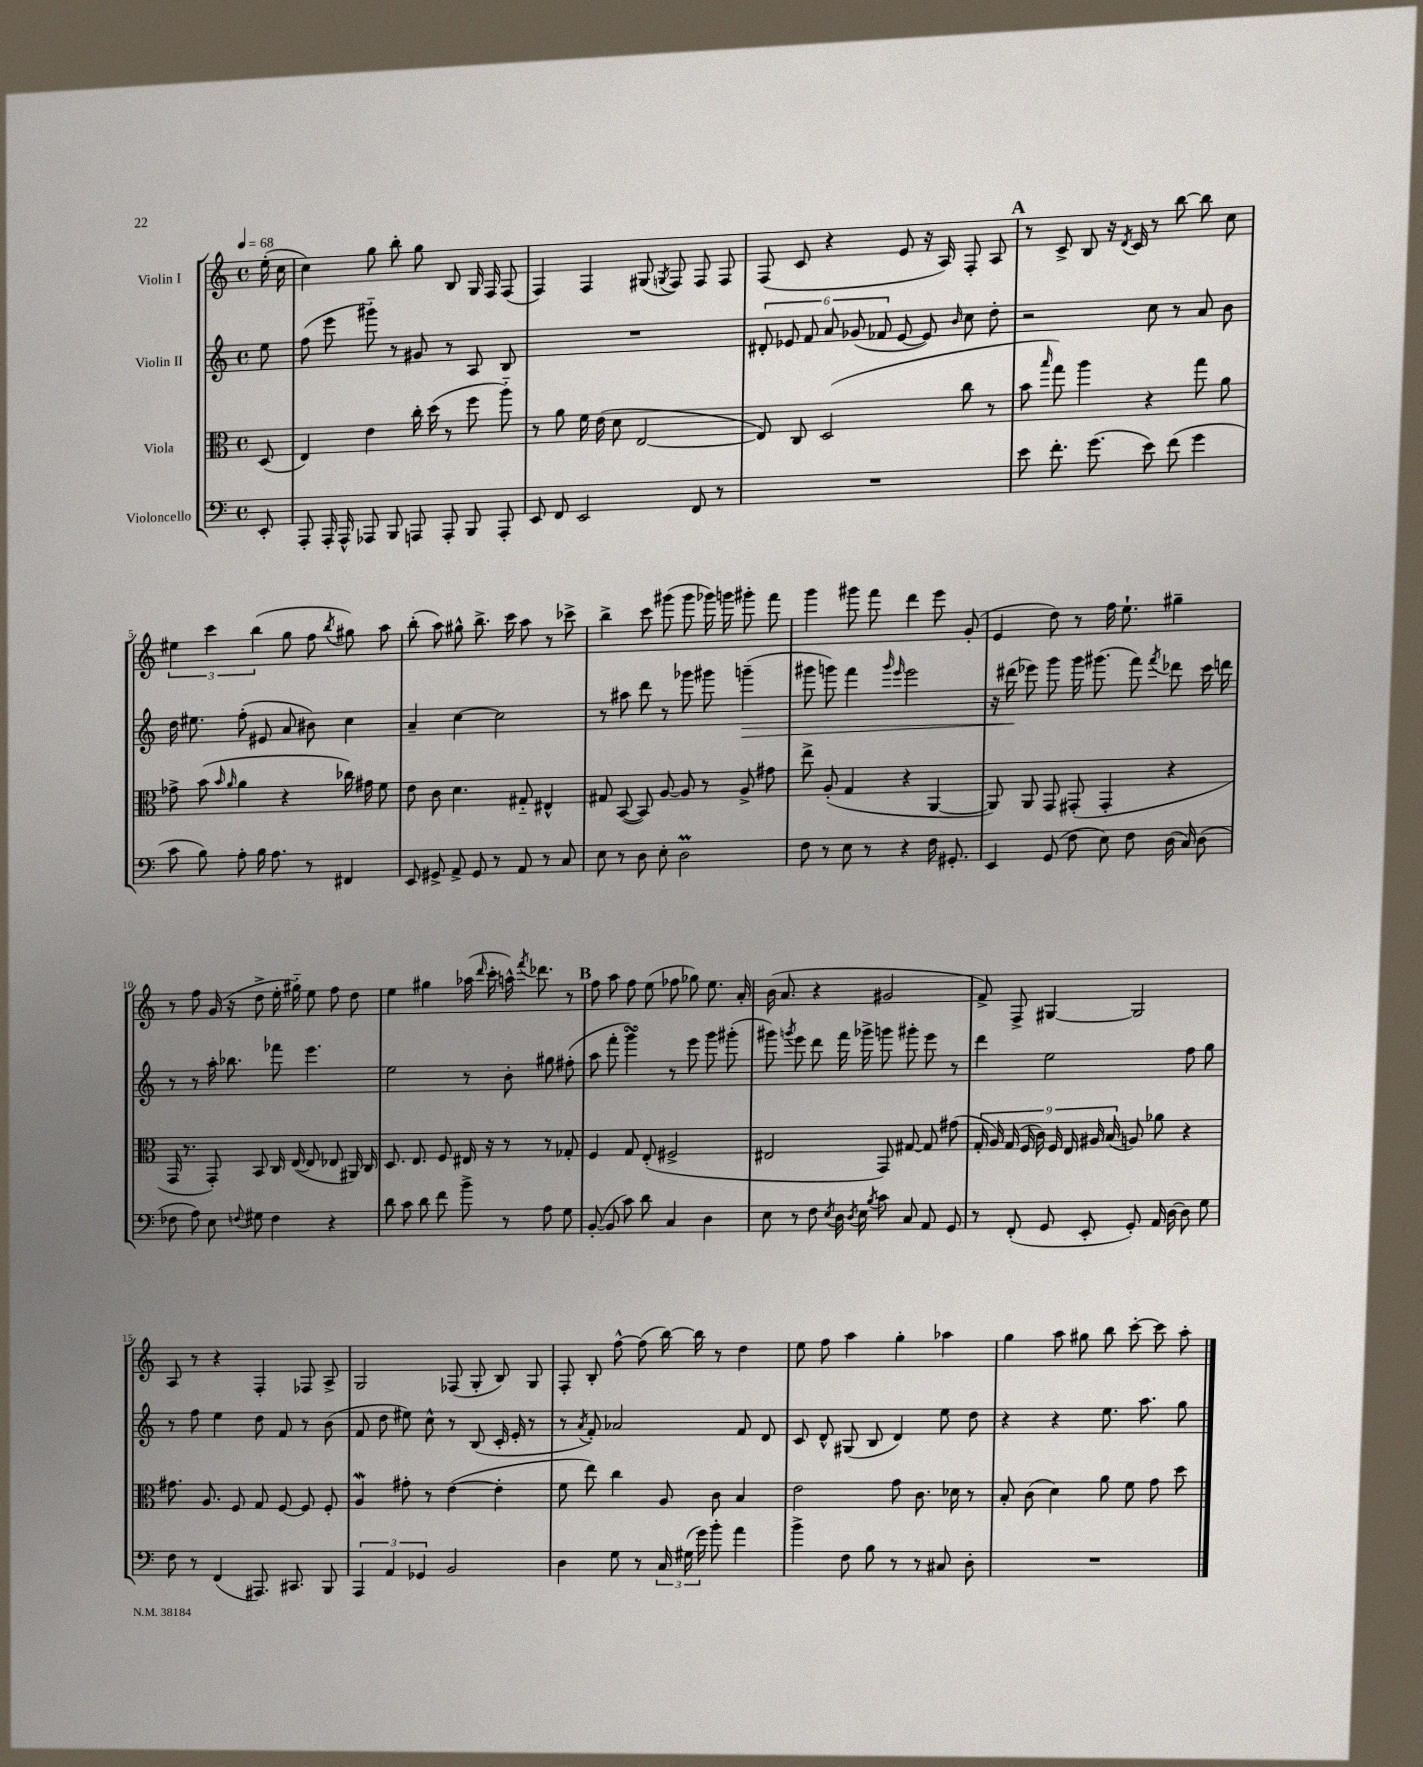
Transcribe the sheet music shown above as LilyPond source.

<<
\new StaffGroup <<
\new Staff = "s0" \with { instrumentName = "Violin I" } {
    \clef treble \key c \major \defaultTimeSignature \time 4/4 \partial 8 \tempo 4 = 68
    \autoBeamOff e''16-.( c''16 |
    c''4) g''8 b''8-. g''8 b8 g16 f16 f8( |
    f4) f4 gis8( \acciaccatura { g8 } f8) f8 f8 |
    f8( c'8 r4 e'8 r16 a16) f8-. a8 |
    \mark \markup { \bold "A" } r8 c'8-> b8 r16 \acciaccatura { d'8 } c'16 r8 b''8~ b''8 c''8 |
    \tuplet 3/2 { eis''4 c'''4 b''4( } g''8 f''8 \acciaccatura { b''8 } gis''8) a''8 |
    b''8-.( a''8) gis''8-^ b''8.-> c'''16 a''8 r8 ces'''8-> |
    b''4-> c'''8 gis'''8( gis'''8 ges'''16) g'''16 gis'''8-. f'''8 |
    g'''4 gis'''8 f'''8 d'''4 e'''8 g'8-.( |
    e'4 d''8) r8 f''16 e''8.-! gis''4-- |
    r8 f''8 g'16( r16 d''8-> e''16-. gis''16-_) e''8 f''8 d''8 |
    e''4 gis''4 aes''16( \grace { d'''16 } c'''16-. a''16-^) \acciaccatura { f'''8 } des'''8. r8 |
    \mark \markup { \bold "B" } f''8 a''8 f''8 e''8( fes''8 ges''8) e''8. a'16-. |
    b'16( a'8. r4 gis'2 |
    f'8->) f8-> gis4~ gis2 |
    a8 r8 r4 f4-. fes8 a8-> |
    g2 fes8( g8-. b8) g8 |
    f8-. b8-. f''8~-^ f''8( b''16~) b''16 r8 d''4 |
    e''8 f''8 a''4 g''4-. aes''4 |
    g''4 a''8 gis''8 b''8 c'''8~-. c'''8 a''8-. \bar "|." |
}
\new Staff = "s1" \with { instrumentName = "Violin II" } {
    \clef treble \key c \major \defaultTimeSignature \time 4/4 \partial 8
    \autoBeamOff e''8 |
    f''8( e'''8 gis'''8-_) r8 gis'8 r8 a8 b8 |
    R1 |
    \tuplet 6/4 { dis'8-. ees'8 f'8 a'8 ges'8( fes'8 } ees'8~ ees'8) \grace { b'16 } c''8 d''8-. |
    \mark \markup { \bold "A" } r2 c''8 r8 a'8 b'8 |
    d''16 eis''8. f''8-.( eis'8 a'8 bis'8) c''4 |
    a'4-- c''4~ c''2 |
    r8 ais''8 d'''8 r8 ges'''8 gis'''8 g'''4--\>( |
    gis'''8 g'''8) f'''4 \grace { g'''16 e'''16 } e'''2 |
    r16 dis'''16\!( ees'''8) g'''8 g'''16 gis'''8.( f'''8) \acciaccatura { f'''8 } des'''8 c'''16 d'''16 |
    r8 r8 a''16-. bes''8. fes'''8 e'''4. |
    e''2 r8 b'8-. gis''8 fis''8-.( |
    \mark \markup { \bold "B" } a''8 f'''8-. g'''4\turn) r8 e'''8 g'''8 gis'''8-.( |
    gis'''8) \acciaccatura { g'''8 } e'''8 d'''8 f'''16 ges'''16-> g'''8 gis'''8-. e'''8 r8 |
    d'''4 e''2 f''8 g''8 |
    r8 f''8 e''4 d''8 f'8 r8 b'8( |
    f'8 d''8 eis''8) c''8-^ r8 b8( c'16-. e'16-. r8 |
    r8 \acciaccatura { a'8 } f'8-.) aes'2 f'8 d'8 |
    c'8 d'8-^ gis8( b8 d'4) e''8 d''8 |
    r4 r4 e''8. a''8. g''8 \bar "|." |
}
\new Staff = "s2" \with { instrumentName = "Viola" } {
    \clef alto \key c \major \defaultTimeSignature \time 4/4 \partial 8
    \autoBeamOff d8( |
    e4) e'4 c''16-. d''16( r8 f''8 a''8-_) |
    r8 a'8 f'16 e'16( d'8 e2~ |
    e8) c8 d2( c''8 r8 |
    \mark \markup { \bold "A" } b'8 \grace { b''16 } g''8) a''4 r4 g''8 a'8 |
    ges'8-> b'8( \grace { b'16 a'16 } a'4 r4 ces''16) gis'16 f'8 |
    e'8 c'8 d'4. gis8-_ eis4-^ |
    gis8 b,8~( b,8) a8~ a8 r8 a8-> gis'8 |
    e''8-> a8-.( g4 r4 a,4~ |
    a,8) a,8 g,8 gis,8-.( gis,4-. r4 |
    g,16 r8. g,8-.) b,8 c16 e16~( e8 ees8 ais,16) c16 |
    d8. e8. f8 eis16 r16 r8 r8 ges8-. |
    \mark \markup { \bold "B" } f4 g8 e8-.( fis2-> |
    eis2 g,8) gis8~ gis8 gis'8( |
    \tuplet 9/8 { g16-. a16) g16( f16 c'16) f16 e16 ais16 b16( } a8) aes'8 r4 |
    gis'8. a8. f8 g8 f8~ f8 f8-. |
    a4\mordent gis'8-. r8 e'4~( e'4-. |
    f'8 e''8) c''4 a8 c'8 b4 |
    e'2 g'8 c'8. des'16 r8 |
    b8-. c'8( d'4) a'8 f'8 g'8 d''8 \bar "|." |
}
\new Staff = "s3" \with { instrumentName = "Violoncello" } {
    \clef bass \key c \major \defaultTimeSignature \time 4/4 \partial 8
    \autoBeamOff e,8-. |
    a,,8-. a,,16-. a,,16-^ aes,,8 b,,8 a,,8 a,,8-. b,,8 a,,8-. |
    e,8 f,8 e,2 f,8 r8 |
    R1 |
    \mark \markup { \bold "A" } e'8 f'8.-. g'8.( e'8) f'8( g'4 |
    c'8 b8) a8-. b16 a8. r8 fis,4 |
    e,8 gis,8-> a,8-> gis,8 r8 a,8 r8 c8 |
    e8 r8 d8 e8-. d2\prall |
    f8 r8 e8 r8 r4 f16 gis,8.-. |
    e,4 g,8( f8 e8) f8 d16( c16) d8( |
    fes8 a8) e8 \appoggiatura { f8 } gis8 f4 r4 |
    d'8 c'8 d'8 f'8 b'8-> r8 a8 g8 |
    \mark \markup { \bold "B" } b,8~-.( b,8 c'8) d'8 c4 d4 |
    e8 r8 f8 \acciaccatura { e8 } d16 \acciaccatura { d8 } e16 \acciaccatura { b8 } c'8 c8 a,8 g,8 |
    r8 f,8-.( g,8 e,8-. g,8-.) a,16 d16~ d8 g8 |
    f8 r8 f,4( ais,,8.) cis,8. b,,8 |
    \tuplet 3/2 { a,,4 a,4 ges,4 } b,2 |
    d4 g8 r8 \tuplet 3/2 { c16 gis16( g'16) } b'8-. a'4 |
    b'4-> f8 b8 r8 r8 cis8 d8-. |
    R1 \bar "|." |
}
>>
>>
